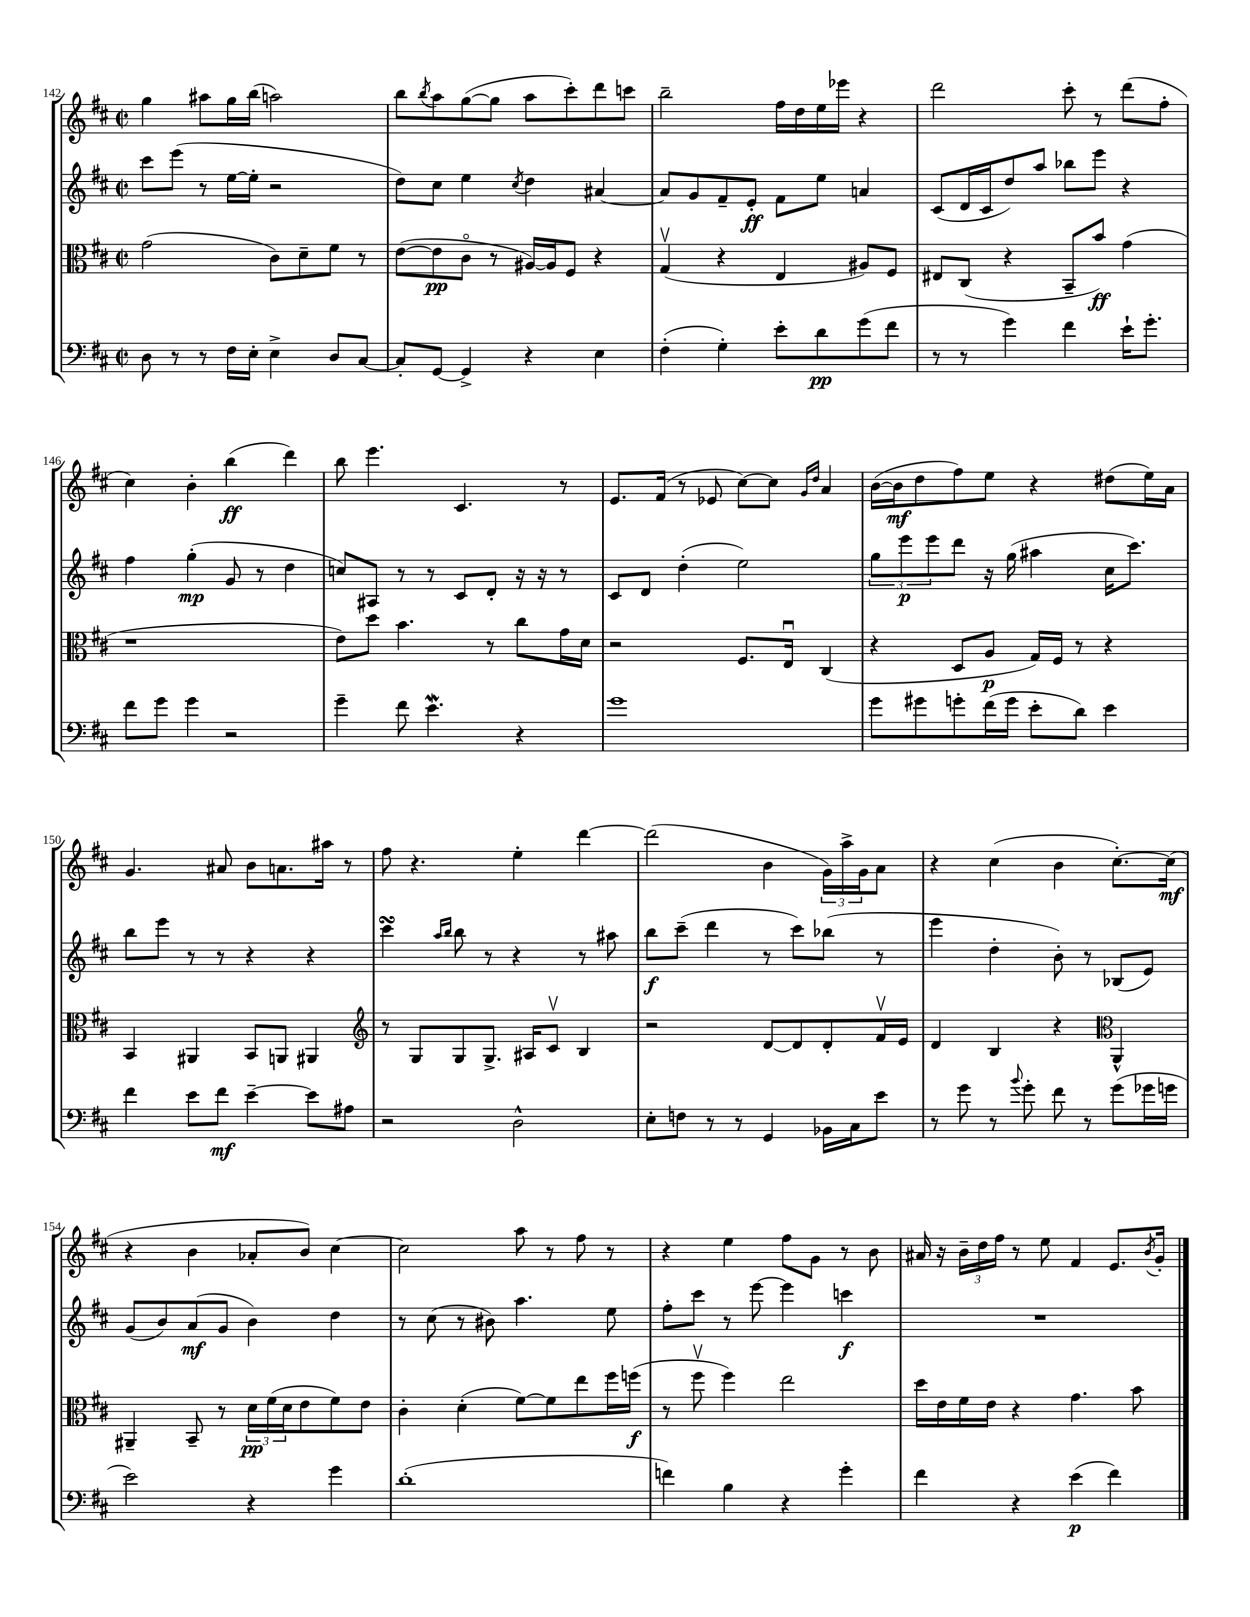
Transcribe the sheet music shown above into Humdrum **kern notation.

**kern	**kern	**kern	**kern
*staff4	*staff3	*staff2	*staff1
*clefF4	*clefC3	*clefG2	*clefG2
*k[f#c#]	*k[f#c#]	*k[f#c#]	*k[f#c#]
*M2/2	*M2/2	*M2/2	*M2/2
*met(c|)	*met(c|)	*met(c|)	*met(c|)
8D	(2g	8ccc#	4gg
8r	.	(8eee	.
8r	.	8r	8aa#
16F#	.	[16ee	16gg
16E'	.	16ee']	(16bb
4E^	8c#)	2r	2aa)
.	8d~	.	.
8D	8f#	.	.
[8C#	8r	.	.
=	=	=	=
8C#']	([8e	8dd)	8bb
.	.	.	8qbb
[8GG	8e]	8cc#	8aa
4GG^]	8c#o	4ee	([8gg
.	8r	.	8gg]
.	.	8qcc#	.
4r	[16A#)	4dd	8aa
.	16A#]	.	.
.	8F#	.	8ccc#')
4E	4r	[4a#	8ddd
.	.	.	8ccc
=	=	=	=
(4F#'	(4Gv	8a#]	2bb~
.	.	8g	.
4G')	4r	8f#~	.
.	.	8e'	.
8e'	4E	8f#	16ff#
.	.	.	16dd
8d	.	8ee	16ee
.	.	.	16eee-
(8g	8A#)	4a	4r
8f#	8F#	.	.
=	=	=	=
8r	8E#	(8c#	2ddd
8r	(8C#	16d	.
.	.	16c#	.
4g)	4r	8dd)	.
.	.	8aa	.
4f#	8BB~	8bb-	8ccc#'
.	8b)	8eee	8r
16e`	(4g	4r	(8ddd
8.g'	.	.	.
.	.	.	8ff#'
=	=	=	=
8f#	1r	4ff#	4cc#)
8g	.	.	.
4g	.	(4gg'	4b'
2r	.	8g	(4bb
.	.	8r	.
.	.	4dd	4ddd)
=	=	=	=
4g~	8e)	8cc)	8bb
.	8dd	8A#	4.eee
8f#	4.b	8r	.
4.e	.	8r	.
.	.	8c#	4.c#
.	8r	8d'	.
4r	8cc#	16r	.
.	.	16r	.
.	16g	8r	8r
.	16d	.	.
=	=	=	=
1g	2r	8c#	8.e
.	.	8d	.
.	.	.	(16f#
.	.	(4dd'	8r
.	.	.	8e-
.	8.F#	2ee)	[8cc#)
.	.	.	8cc#]
.	16Eu	.	.
.	.	.	16qqg
.	.	.	16qqdd
.	(4C#	.	4a
=	=	=	=
8g	4r	12gg	([16b
.	.	.	16b]
.	.	12eee	.
8g#	.	.	8dd
.	.	12eee	.
8g'	8D	8ddd	8ff#)
(16f#	8A	16r	8ee
16g	.	(16gg	.
8e'	16G)	4aa#	4r
.	16F#	.	.
8d)	8r	.	.
4e	4r	16cc#	(8dd#
.	.	8.ccc#)	.
.	.	.	16ee)
.	.	.	16a
=	=	=	=
4f#	4BB	8bb	4.g
.	.	8eee	.
8e	4AA#	8r	.
8f#	.	8r	8a#
[4e~	8BB	4r	8b
.	8AA	.	8.a
8e]	4AA#	4r	.
.	.	.	16aa#
8A#	.	.	8r
=	=	=	=
*	*clefG2	*	*
2r	8r	4ccc#	8ff#
.	8G	.	4.r
.	.	16qqaa	.
.	.	16qqbb	.
.	8G	8bb	.
.	8.G^	8r	.
2D^^	.	4r	4ee'
.	16A#	.	.
.	8c#v	.	.
.	4B	8r	[4ddd
.	.	8aa#	.
=	=	=	=
8E'	2r	8bb	(2ddd]
8F	.	(8ccc#~	.
8r	.	4ddd	.
8r	.	.	.
4GG	[8d	8r	4b
.	8d]	8ccc#)	.
16BB-	8d'	(8bb-	24g)
.	.	.	24aa^
16C#	.	.	.
.	.	.	24g
8e	16f#v	8r	8a
.	16e	.	.
=	=	=	=
8r	4d	4eee	4r
8g	.	.	.
8r	4B	4dd'	(4cc#
8qqb	.	.	.
8g'	.	.	.
8f#	4r	8b')	4b
8r	.	8r	.
*	*clefC3	*	*
(8g	4AA^^	(8B-	[8.cc#')
16g-	.	8e)	.
16g	.	.	(16cc#]
=	=	=	=
2e)	4AA#~	(8g	4r
.	.	8b)	.
.	8BB~	(8a	4b
.	8r	8g	.
4r	24d	4b)	8a-'
.	(24f#	.	.
.	24d	.	.
.	8e	.	8b)
4g	8f#)	4dd	[4cc#
.	8e	.	.
=	=	=	=
(1d'	4c#'	8r	2cc#]
.	.	(8cc#	.
.	(4d'	8r	.
.	.	8b#)	.
.	[8f#)	4.aa	8aa
.	8f#]	.	8r
.	8ee	.	8ff#
.	16ff#	8ee	8r
.	(16ff	.	.
=	=	=	=
4f)	8r	8ff#'	4r
.	8ff#v	8ccc#	.
4B	4ff#)	8r	4ee
.	.	[8eee	.
4r	2ee	4eee]	8ff#
.	.	.	8g
4g'	.	4ccc	8r
.	.	.	8b
=	=	=	=
4f#	16dd	1r	16a#
.	16e	.	16r
.	16f#	.	24b~
.	.	.	24dd
.	16e	.	.
.	.	.	24ff#
4r	4r	.	8r
.	.	.	8ee
(4e	4.g	.	4f#
4f#)	.	.	8.e
.	8b	.	.
.	.	.	8qb
.	.	.	16g'
==	==	==	==
*-	*-	*-	*-
